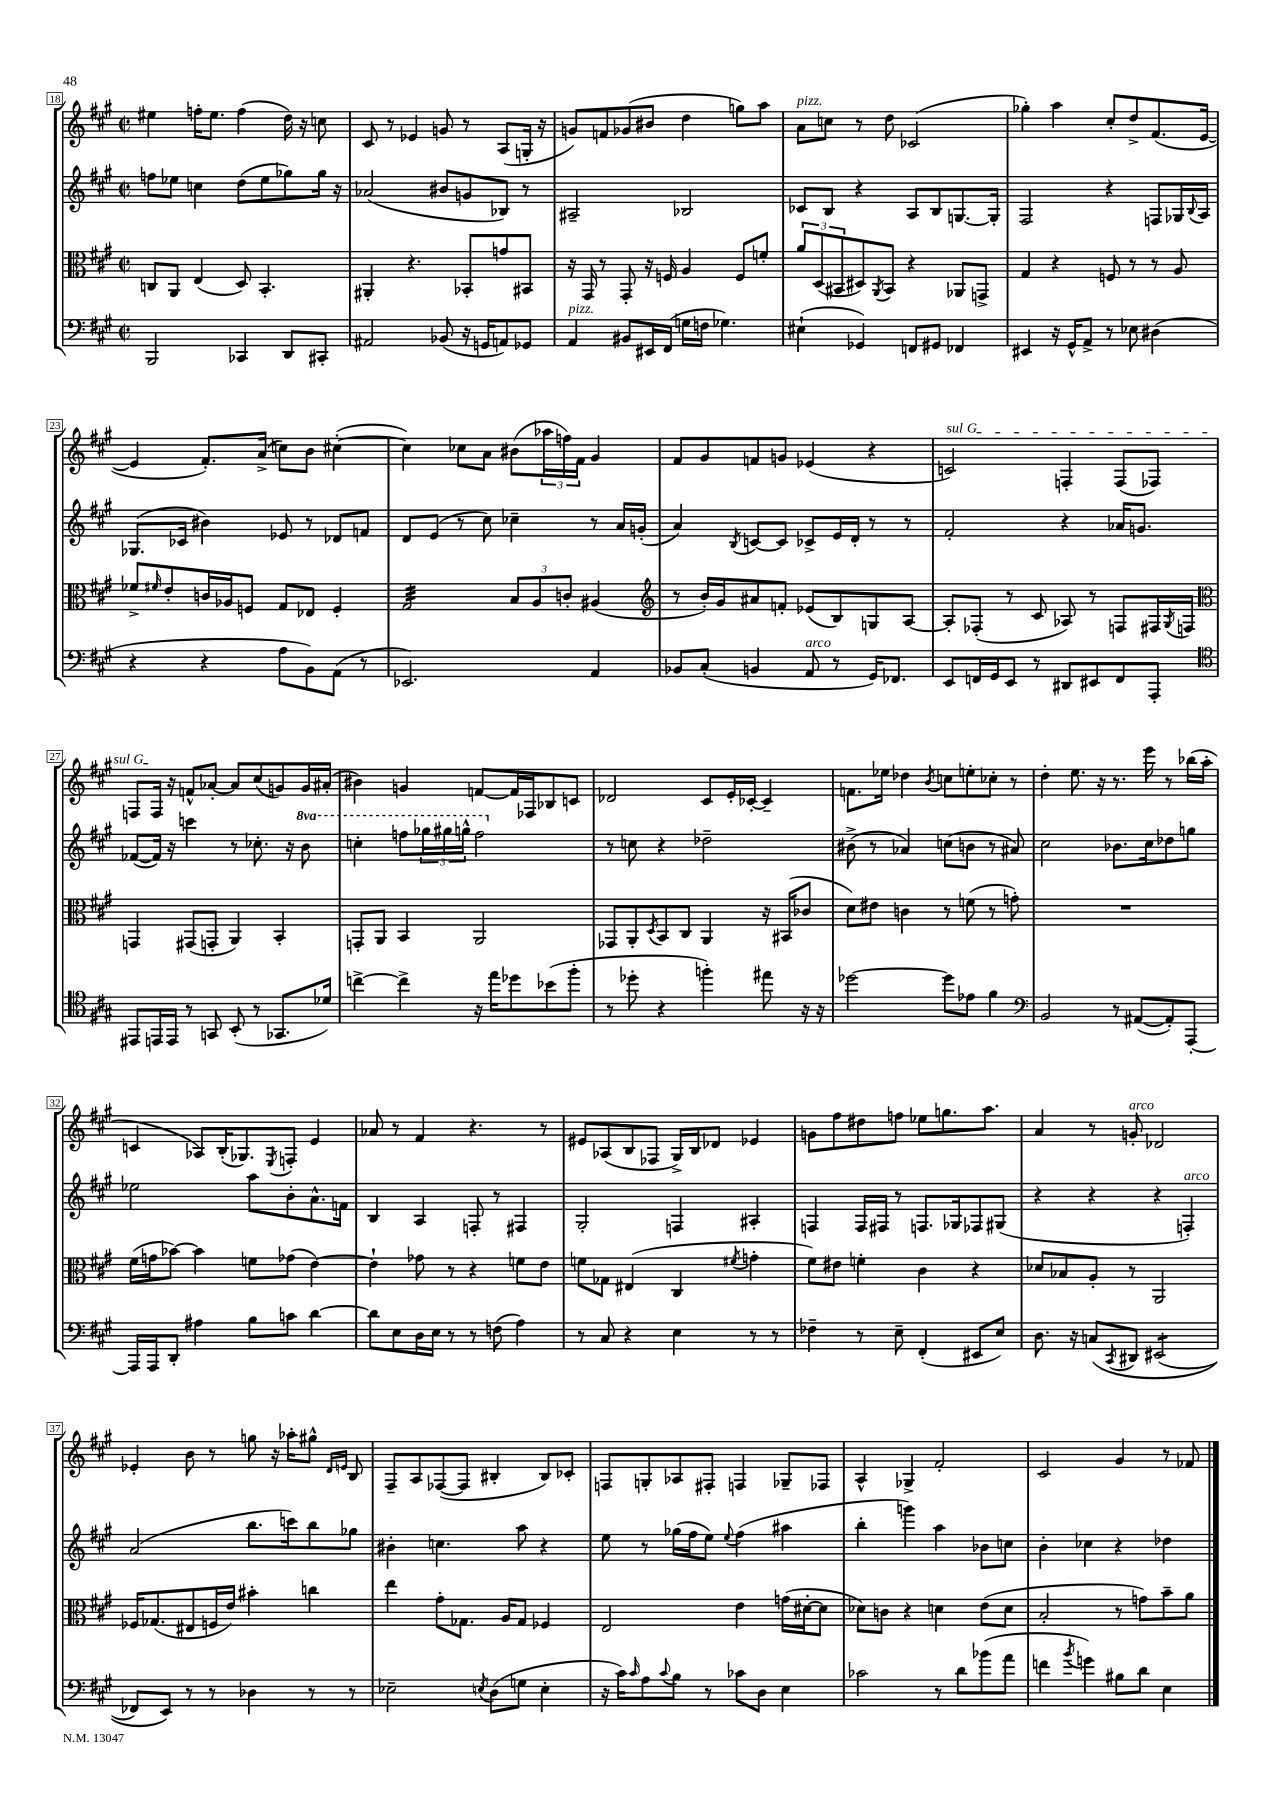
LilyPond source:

<<
\new StaffGroup <<
\new Staff = "s0" {
    \clef treble \key a \major \defaultTimeSignature \time 2/2
    eis''4 f''16-. eis''8. f''4( d''16) r16 c''8 |
    cis'8 r8 ees'4 g'8 r8 a8( g16-. r16 |
    g'8) f'8 ges'8( bis'8 d''4 g''8) a''8 |
    a'8^\markup { \italic "pizz." } c''8 r8 d''8 ces'2( |
    ges''4-.) a''4 cis''8-. d''8-> fis'8.( e'16~ |
    e'4 fis'8.-.) a'16->( c''8) b'8 cis''4~-.( |
    cis''4) ces''8 a'8 bis'8( \tuplet 3/2 { aes''16 f''16) fis'16 } gis'4 |
    fis'8 gis'8 f'8 g'8 ees'4( r4 |
    \once \override TextSpanner.bound-details.left.text = \markup { \italic "sul G" } c'2\startTextSpan) f4-. f8( fes8) |
    f8 f16\stopTextSpan r16 f'8-^ aes'8~-. aes'8 cis''8( g'8) g'16 ais'16-.( |
    bis'4) g'4 f'8~ f'16 fes16 bes8 c'8 |
    des'2 cis'8 e'16-. ces'16~-. ces'4-- |
    f'8. ees''16 des''4 \acciaccatura { b'8 } c''8 e''8-. ces''8-. r8 |
    d''4-. e''8. r16 r8. e'''16 r8 bes''16( a''16-. |
    c'4 aes8) b16-.( ges8.) \acciaccatura { e8 } f8-. e'4 |
    aes'8 r8 fis'4 r4. r8 |
    eis'8 aes8( b8 fes8 gis16->) b16 des'8 ees'4 |
    g'8 fis''8 dis''8 f''8 ees''8 g''8. a''8. |
    a'4 r8 g'8-.^\markup { \italic "arco" } des'2 |
    ees'4-. b'8 r8 g''8 r16 aes''16-. gis''8-^ \grace { d'16 e'16 } b8 |
    fis8-- a8 fes8~( fes8 bis4-. bis8) ces'8-. |
    f8 g8-. aes8 fis8-. f4 ges8-- fes8 |
    a4-^ ges4-> fis'2-. |
    cis'2 gis'4 r8 fes'8 \bar "|." |
}
\new Staff = "s1" {
    \clef treble \key a \major \defaultTimeSignature \time 2/2 \set Staff.ottavationMarkups = #ottavation-simple-ordinals
    f''8 ees''8 c''4 d''8( ees''8 ges''8) ges''16 r16 |
    aes'2( bis'8 g'8 bes8) r8 |
    ais2-- bes2 |
    ces'8 b8 r4 a8 b8 g8.~ g16-. |
    fis2 r4 f8 ges16 \appoggiatura { b8 } a16 |
    ges8.( ces'16 bis'4) ees'8 r8 des'8 f'8 |
    d'8 e'8( r8 cis''8) ces''4-- r8 a'16 g'16-.( |
    a'4) \acciaccatura { b8 } c'8~ c'8 ces'8-> e'16 d'16-. r8 r8 |
    fis'2-. r4 aes'16 g'8. |
    fes'8~( fes'16) r16 c'''4 r8 ces''8.-. r16 \ottava #1 b''8 |
    c'''4-. f'''8 \tuplet 3/2 { ges'''16 gis'''16 g'''16-^ } f'''2 \ottava #0 |
    r8 c''8 r4 des''2-- |
    bis'8->( r8 aes'4) c''8( b'8 r8 ais'8) |
    cis''2 bes'8. cis''16 des''8 g''8 |
    ees''2 a''8 b'8-. a'8.-^ f'16 |
    b4 a4 f8-. r8 fis4 |
    gis2-. f4 ais4-. |
    f4 f16 fis16 r8 f8. ges16 fes8 gis8( |
    r4 r4 r4 f4-.^\markup { \italic "arco" }) |
    a'2( b''8. c'''16) b''8 ges''8 |
    bis'4-. c''4. a''8 r4 |
    e''8 r8 ges''16( fis''16 e''8) \appoggiatura { e''8 } fis''4( ais''4 |
    b''4-. g'''4) a''4 bes'8 c''8 |
    b'4-. ces''4 r4 des''4 \bar "|." |
}
\new Staff = "s2" {
    \clef alto \key a \major \defaultTimeSignature \time 2/2
    c8 a,8 e4( d8) b,4.-. |
    ais,4-. r4. bes,8-. g'8 bis,8 |
    r16 gis,16 r8 gis,8-. r16 f16 a4 f8 f'8-. |
    \tuplet 3/2 { a'8 d8( bis,8 } dis8) \acciaccatura { a,8 } bis,8 r4 aes,8 g,8-> |
    gis4 r4 f8 r8 r8 a8 |
    fes'8-> \grace { fis'16 } e'8-. c'16 aes16 f8 gis8 ees8 f4-. |
    gis2:32 \tuplet 3/2 { b8 a8 c'8-. } ais4( |
    \clef treble r8 b'16-.) gis'16 ais'8 f'8-. ees'8( b8) g8 a8~ |
    a8-. fes8-.( r8 cis'8 aes8) r8 f8 fis16 \acciaccatura { gis8 } f16 |
    \clef alto g,4 gis,8( g,8-. a,4) b,4-. |
    g,8-. a,8 b,4 a,2 |
    ges,8 a,8-. \acciaccatura { d8 } b,8 cis8 a,4 r16 bis,16( ces'8 |
    d'8) eis'8 c'4 r8 f'8( r8 g'8-.) |
    R1 |
    fis'16( g'16 bes'8~) bes'4 f'8 ges'8( e'4~) |
    e'4-! ges'8 r8 r4 f'8 e'8 |
    f'8 ges8 eis4( cis4 \acciaccatura { fis'8 } g'4-. |
    fis'8) eis'8 f'4-. cis'4 r4 |
    des'8 bes8 a8-. r8 a,2 |
    fes16 ges8.( eis8 f16 e'16) bis'4-. c''4 |
    e''4 gis'8-. ges8. a16 ges8 fes4 |
    e2 e'4 g'16( dis'16~-. dis'8 |
    des'8) c'8 r4 d'4 e'8( d'8 |
    b2-. r8 g'8) b'8-- a'8 \bar "|." |
}
\new Staff = "s3" {
    \clef bass \key a \major \defaultTimeSignature \time 2/2
    b,,2 ces,4 d,8 cis,8-. |
    ais,2 bes,8( r16 g,16 a,8) ges,8 |
    a,4^\markup { \italic "pizz." } bis,8 eis,16 fis,16( g16 f16 ges4.) |
    eis4-!( ges,4) f,8 gis,8 fes,4 |
    eis,4 r16 gis,16-^ a,8-> r8 ees8 dis4( |
    r4 r4 a8 b,8) a,8( r8 |
    ees,2.) a,4 |
    bes,8 cis8-.( b,4 a,8^\markup { \italic "arco" } r8 gis,16) fes,8. |
    e,8 f,16 gis,16 e,8 r8 dis,8 eis,8 f,8 a,,8-. |
    \clef tenor eis,8 e,16 e,16 r8 g,8 b,8-.( r8 ges,8. des'16) |
    c''4~-> c''4-> r16 e''16 des''8 bes'8( fis''8-. |
    r8 des''8-. r4 f''4-.) eis''8 r16 r16 |
    des''2~ des''8 ees'8 fis'4 |
    \clef bass b,2 r8 ais,8~( ais,8-.) a,,8~-. |
    a,,16 a,,16 d,8-. ais4 b8 c'8 d'4~ |
    d'8 e8 d16 e16 r8 r8 f8( a4) |
    r8 cis8 r4 e4 r8 r8 |
    fes4-- r8 e8-- fis,4-.( eis,8 e8) |
    d8. r16 c8\( \acciaccatura { cis,8 } dis,8 eis,2:8( |
    fes,8) e,8\) r8 r8 des4 r8 r8 |
    ees2-- \acciaccatura { e8 } d8( g8 e4-. |
    r16 cis'16) \grace { cis'16 } a8 \appoggiatura { cis'8 } b8 r8 ces'8 d8 e4 |
    ces'2 r8 d'8 bes'8( a'8 |
    f'4 \acciaccatura { b'8 } g'4) bis8 d'8 e4 \bar "|." |
}
>>
>>
\layout { \context { \Score currentBarNumber = #18 \override BarNumber.stencil = #(make-stencil-boxer 0.1 0.3 ly:text-interface::print) } }
